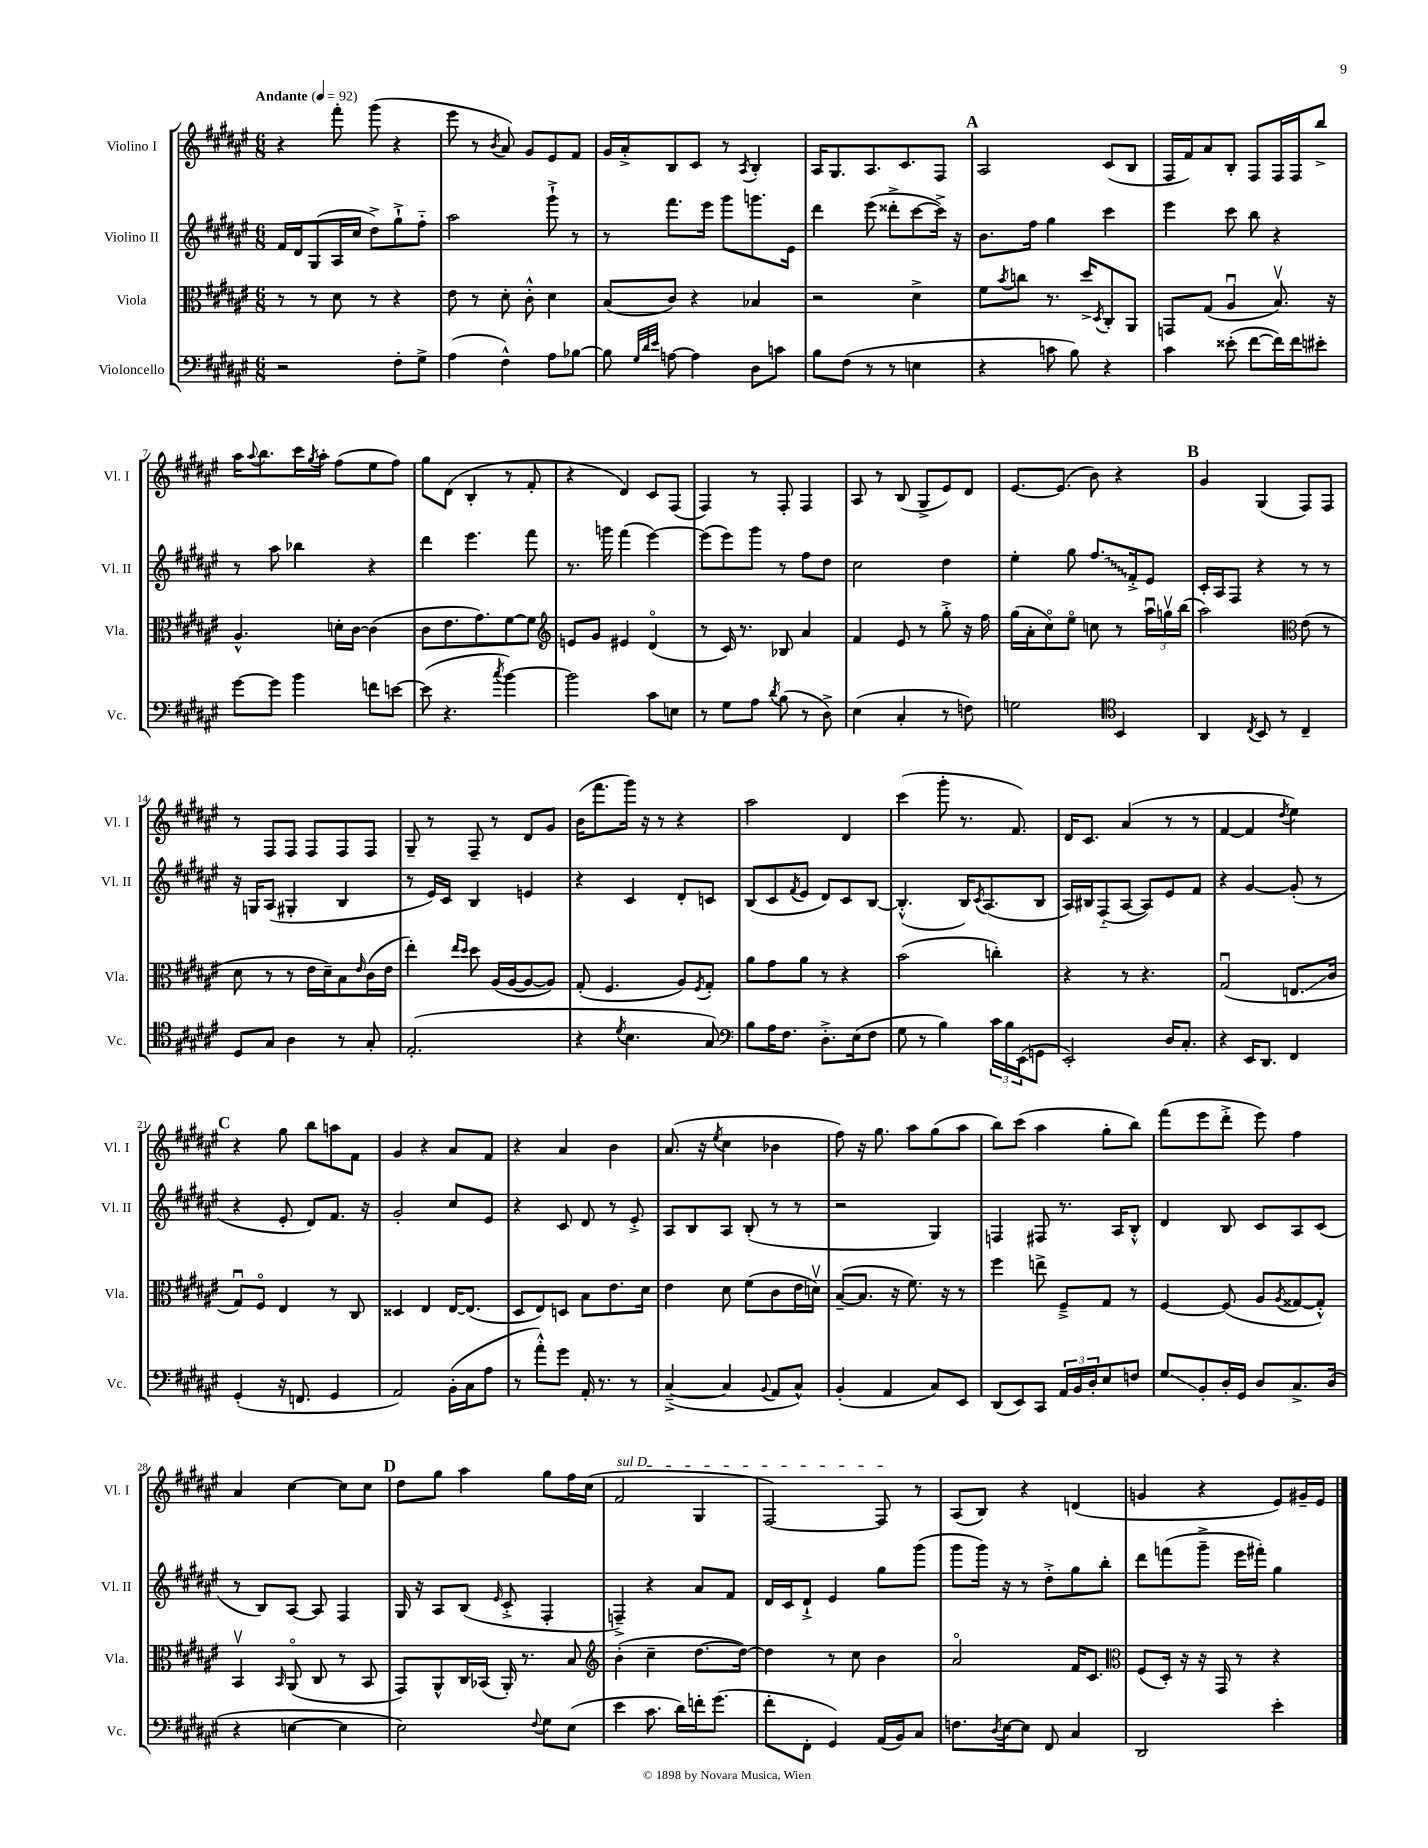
<<
\new StaffGroup <<
\new Staff = "s0" \with { instrumentName = "Violino I" shortInstrumentName = "Vl. I" } {
    \clef treble \key fis \major \numericTimeSignature \time 6/8 \tempo "Andante" 4 = 92
    r4 fis'''8-. gis'''8( r4 |
    eis'''8 r8 \acciaccatura { b'8 } ais'8) gis'8 eis'8 fis'8 |
    gis'16 ais'16-.-> b8 cis'8 r8 \acciaccatura { ais8 } b4-. |
    ais16 gis8. ais8. cis'8. fis8 |
    \mark \markup { \bold "A" } ais2 cis'8( b8 |
    fis16 fis'16) ais'8 b8-. fis8 fis16 fis16 b''8-> |
    ais''16 \appoggiatura { ais''8 } b''8. cis'''16 \acciaccatura { gis''8 } ais''16-. fis''8( eis''8 fis''8) |
    gis''8 dis'8( b4-. r8 fis'8-. |
    r4 dis'4) cis'8 fis8( |
    fis4) r8 fis8-. fis4 |
    ais8 r8 b8( gis8-> eis'8) dis'8 |
    eis'8.~ eis'8.( b'8) r4 |
    \mark \markup { \bold "B" } gis'4 gis4( fis8) fis8 |
    r8 fis8 fis8 fis8 fis8 fis8 |
    gis8-- r8 fis8-- r8 dis'8 gis'8 |
    b'16( fis'''8. gis'''16) r16 r8 r4 |
    ais''2 dis'4 |
    cis'''4( gis'''8-. r8. fis'8.) |
    dis'16 cis'8. ais'4( r8 r8 |
    fis'4~ fis'4 \acciaccatura { dis''8 } eis''4) |
    \mark \markup { \bold "C" } r4 gis''8 b''8 a''8 fis'8 |
    gis'4 r4 ais'8 fis'8 |
    r4 ais'4 b'4 |
    ais'8.( r16 \acciaccatura { eis''8 } cis''4 bes'4 |
    fis''8) r16 gis''8. ais''8 gis''8( ais''8 |
    b''8) cis'''8( ais''4 gis''8-. b''8) |
    fis'''8( eis'''8 dis'''8-.-> eis'''8) fis''4 |
    ais'4 cis''4~ cis''8 cis''8 |
    \mark \markup { \bold "D" } dis''8 gis''8 ais''4 gis''8 fis''16 cis''16( |
    \once \override TextSpanner.bound-details.left.text = \markup { \italic "sul D" } fis'2\startTextSpan gis4 |
    fis2~) fis8\stopTextSpan r8 |
    ais8( b8) r4 d'4( |
    g'4 r4 eis'8) gis'16-- eis'16 \bar "|." |
}
\new Staff = "s1" \with { instrumentName = "Violino II" shortInstrumentName = "Vl. II" } {
    \clef treble \key fis \major \numericTimeSignature \time 6/8
    fis'16 dis'16 gis8( ais16 cis''16 dis''8->) gis''8-!-> fis''8-_ |
    ais''2 gis'''8-!-> r8 |
    r8 fis'''8. eis'''16 gis'''8 g'''8. eis'16 |
    dis'''4 eis'''8( disis'''8-.-> cis'''8~ cis'''16->) r16 |
    \mark \markup { \bold "A" } b'8. fis''16 gis''4 cis'''4 |
    eis'''4 cis'''8 b''8 r4 |
    r8 ais''8 bes''4 r4 |
    dis'''4 eis'''4. fis'''8 |
    r8. g'''16 fis'''4( eis'''4~) |
    eis'''8( eis'''8) gis'''8 r8 fis''8 dis''8 |
    cis''2 dis''4 |
    eis''4-. gis''8 \once \override Glissando.style = #'zigzag fis''8.\glissando fis'16-.-> eis'8 |
    \mark \markup { \bold "B" } cis'16-. ais16 fis8 r4 r8 r8 |
    r16 g16 ais8( gis4-. b4 |
    r8 eis'16) cis'16 b4 e'4 |
    r4 cis'4 dis'8-. c'8 |
    b8( cis'8 \acciaccatura { fis'8 } eis'8 dis'8) cis'8 b8~ |
    b4.-.-^( b16) \acciaccatura { cis'8 } ais8.( b8 |
    ais16) bis16 fis8-_( ais8~ ais8) eis'8 fis'8 |
    r4 gis'4~ gis'8-.( r8 |
    \mark \markup { \bold "C" } r4 eis'8-. dis'8) fis'8. r16 |
    gis'2-. cis''8 eis'8 |
    r4 cis'8 dis'8 r8 eis'8-.-> |
    ais8 b8 ais8 b8-.( r8 r8 |
    r2 gis4) |
    f4 fis8 r8. ais16 b8-.-^ |
    dis'4 b8 cis'8 ais8 cis'8( |
    r8 b8) ais8~ ais8 fis4 |
    \mark \markup { \bold "D" } gis16 r16 ais8 b8( \grace { eis'16 } cis'8-.-> fis4-. |
    f4--->) r4 ais'8 fis'8 |
    dis'16 cis'16 dis'8-!-> eis'4 gis''8 gis'''8( |
    gis'''8 gis'''16) r16 r8 dis''8-.-> gis''8 b''8-. |
    dis'''8 f'''8( gis'''8---> eis'''16 fis'''16-.) gis''4 \bar "|." |
}
\new Staff = "s2" \with { instrumentName = "Viola" shortInstrumentName = "Vla." } {
    \clef alto \key fis \major \numericTimeSignature \time 6/8
    r8 r8 dis'8 r8 r4 |
    eis'8 r8 dis'8-. cis'8-.-^ dis'4 |
    b8( cis'8) r4 bes4 |
    r2 dis'4-> |
    \mark \markup { \bold "A" } fis'8 \acciaccatura { b'8 } c''8 r8. dis''16-> \acciaccatura { dis8 } cis8-. ais,8 |
    g,8 gis8( ais4\downbow b8.\upbow) r16 |
    ais4.-^ d'16-. cis'16~ cis'4( |
    cis'8 eis'8. gis'8.) fis'8~ fis'8 |
    \clef treble e'8 gis'8 eis'4 dis'4\flageolet( |
    r8 cis'16) r8. bes8 ais'4 |
    fis'4 eis'8 r8 gis''8-.-> r16 fis''16 |
    gis''16( ais'16-. cis''8\flageolet) eis''8\flageolet c''8 r8 \tuplet 3/2 { ais''16\downbow g''16\upbow b''16( } |
    \mark \markup { \bold "B" } ais''2) \clef alto eis'8( r8 |
    dis'8 r8 r8 eis'16 dis'16--) b8 \grace { eis'16 } cis'16( eis'16 |
    eis''4-.) \grace { eis''16 dis''16 } dis''8 ais16( ais16~ ais8~ ais8) |
    gis8-.( fis4. ais8) \acciaccatura { fis8 } gis8-. |
    ais'8 gis'8 ais'8 r8 r4 |
    b'2( c''4-.) |
    r4 r8 r4. |
    gis2\downbow( e8.\glissando cis'16 |
    \mark \markup { \bold "C" } gis8\downbow) fis8\flageolet eis4 r8 cis8 |
    disis4 eis4 eis16~ eis8.( |
    dis8 eis8) d8 b8 eis'8. dis'16 |
    eis'4 dis'8 fis'8( cis'8 eis'16 d'16\upbow) |
    b8~--( b8. r16 fis'8.) r16 r8 |
    fis''4 e''8-> fis8---> gis8 r8 |
    fis4~ fis8( ais8 \acciaccatura { ais8 } gisis8~ gisis8-.-^) |
    b,4\upbow \grace { b,16 } ais,8\flageolet( cis8 r8 b,8 |
    \mark \markup { \bold "D" } gis,8) ais,8-^ cis16 bes,16( ais,16-.) r8. b8 |
    \clef treble b'4-.( cis''4-- dis''8.~ dis''16~) |
    dis''4 r8 cis''8 b'4 |
    ais'2\flageolet fis'16 cis'8. |
    \clef alto fis8( dis16-.) r16 r16 gis,16 r8 r4 \bar "|." |
}
\new Staff = "s3" \with { instrumentName = "Violoncello" shortInstrumentName = "Vc." } {
    \clef bass \key fis \major \numericTimeSignature \time 6/8
    r2 fis8-. gis8-> |
    ais4( fis4-^) ais8 bes8~ |
    bes8 \grace { gis32 dis'32 eis'32 } a8~ a4 dis8 c'8 |
    b8 fis8( r8 r8 e4 |
    \mark \markup { \bold "A" } r4 c'8 b8) r4 |
    cis'4 eisis'8-.( fis'8~ fis'16) fis'16 eis'8-. |
    gis'8~ gis'8 b'4 f'8 e'8~ |
    e'8( r4. \acciaccatura { cis''8 } b'4~) |
    b'2 cis'8 e8 |
    r8 gis8 ais8 \acciaccatura { dis'8 } b8( r8 dis8->) |
    eis4( cis4-. r8 f8) |
    g2 \clef tenor b,4 |
    \mark \markup { \bold "B" } ais,4 \acciaccatura { cis8 } b,8 r8 cis4-- |
    dis8 gis8 ais4 r8 gis8-. |
    eis2.-.( |
    r4 \acciaccatura { dis'8 } b4. gis8) |
    \clef bass b8 ais16 fis8. dis8.-.-> eis16( fis8 |
    gis8 r8 b4) \tuplet 3/2 { cis'16 b16 eis,16( } g,8 |
    eis,2-.) dis16 cis8.-. |
    r4 eis,16 dis,8. fis,4 |
    \mark \markup { \bold "C" } gis,4-.( r16 f,8. gis,4 |
    ais,2) b,16-.( cis16 ais8 |
    r8 ais'8-.-^) gis'8 ais,16-. r8. r8 |
    cis4~--->( cis4 \appoggiatura { b,8 } ais,8 cis8-^) |
    b,4-.( ais,4 cis8) eis,8 |
    dis,8( eis,8) cis,8 \tuplet 3/2 { ais,16 b,16 dis16-. } eis8 f8 |
    gis8\glissando b,8-. dis16-. gis,16 dis8 cis8.-> dis16( |
    r4 e4~ e4 |
    \mark \markup { \bold "D" } eis2) \appoggiatura { fis8 } gis8 eis8( |
    eis'4 cis'8. dis'16) f'16-. gis'8.( |
    fis'8-. fis,8-. gis,4) ais,16( b,16) cis8 |
    f8. \acciaccatura { dis8 } eis16~ eis8 fis,8 cis4 |
    dis,2 eis'4-. \bar "|." |
}
>>
>>
